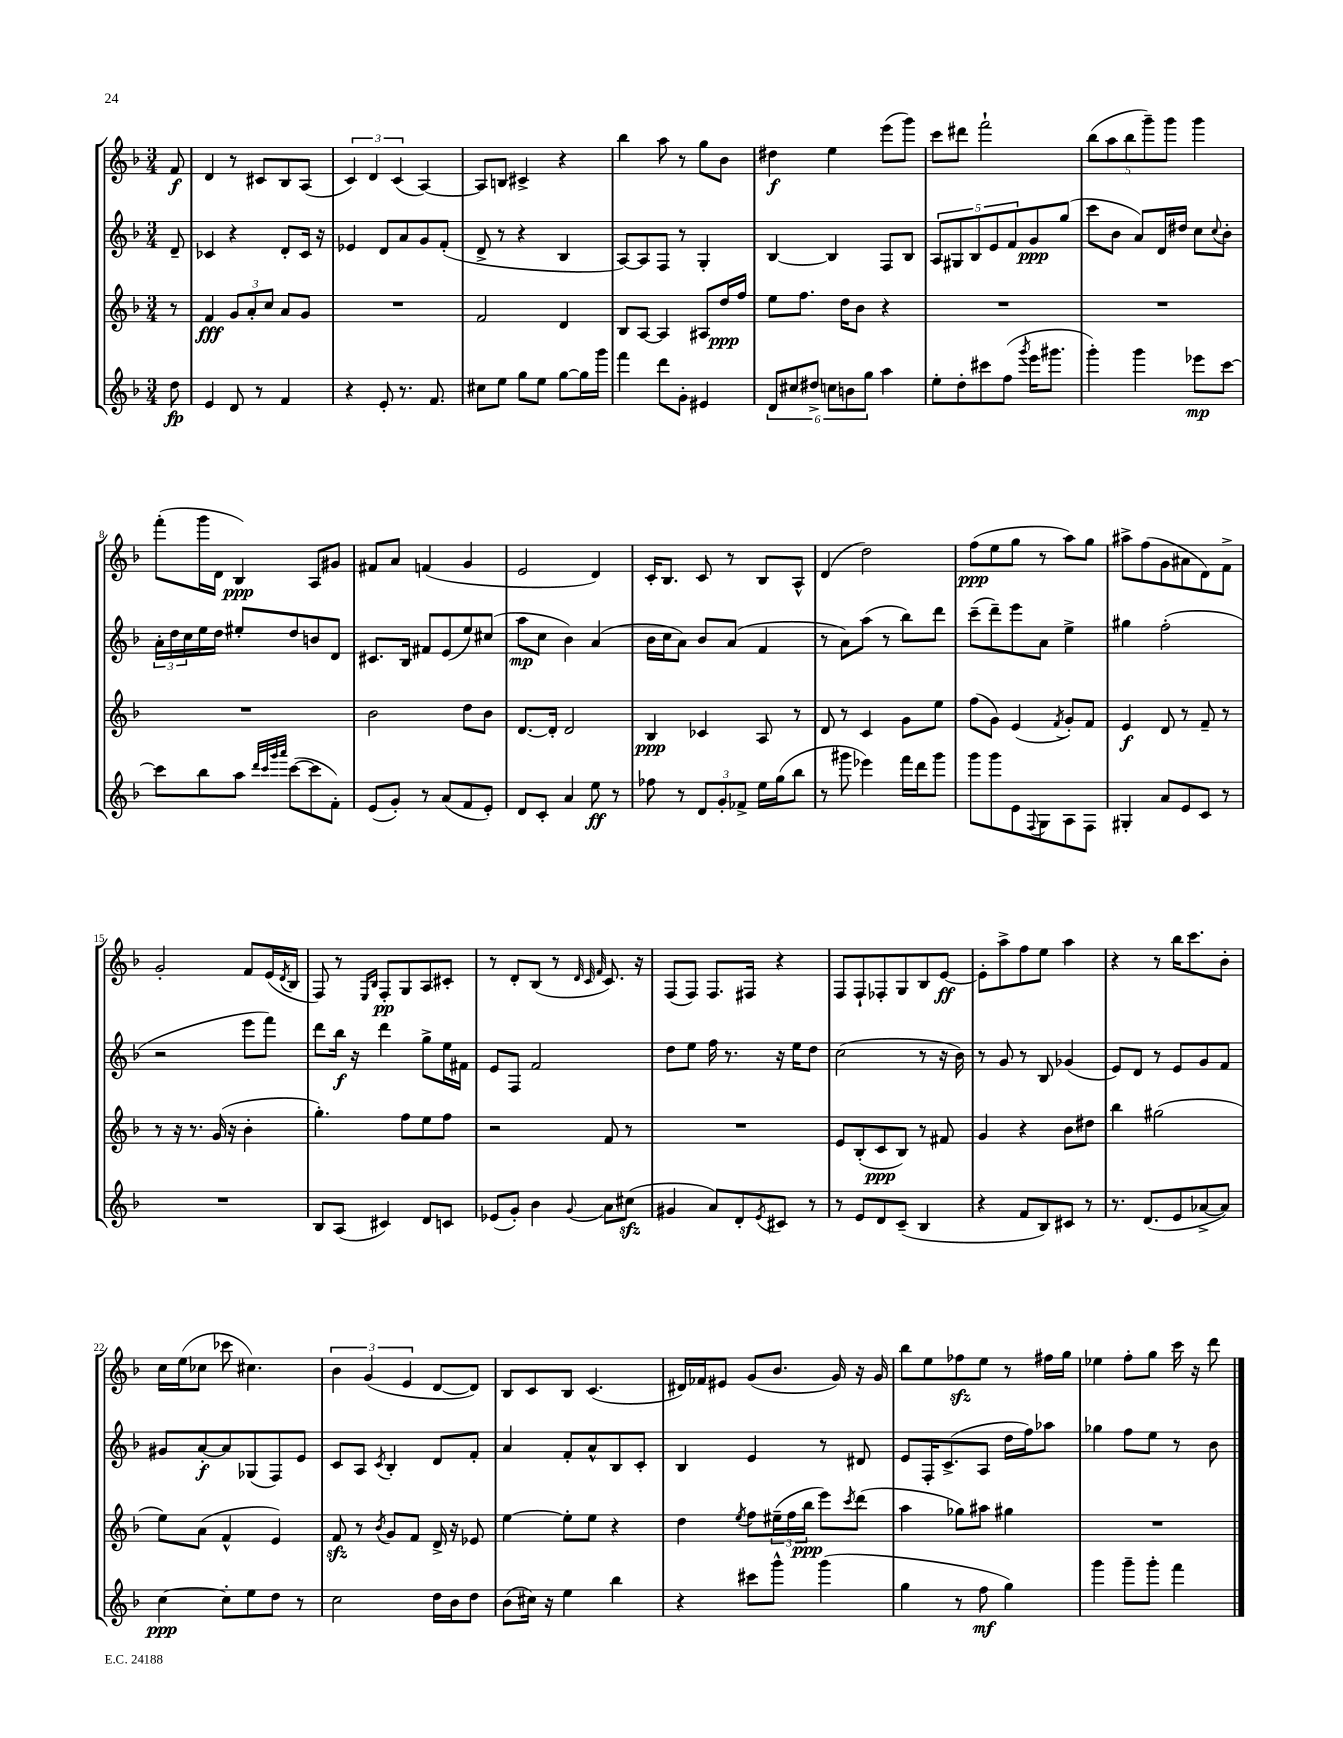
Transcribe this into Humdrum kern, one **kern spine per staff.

**kern	**dynam	**kern	**dynam	**kern	**dynam	**kern	**dynam
*part4	*part4	*part3	*part3	*part2	*part2	*part1	*part1
*staff4	*staff4	*staff3	*staff3	*staff2	*staff2	*staff1	*staff1
*clefG2	*	*clefG2	*	*clefG2	*	*clefG2	*
*k[b-]	*	*k[b-]	*	*k[b-]	*	*k[b-]	*
*M3/4	*	*M3/4	*	*M3/4	*	*M3/4	*
=	=	=	=	=	=	=	=
8dd\	fp	8r	.	8d~/	.	8f/	f
=1	=1	=1	=1	=1	=1	=1	=1
4e/	.	4f/	fff	4c-X/	.	4d/	.
8d/	.	12g/L	.	4r	.	8r	.
.	.	12a'/	.	.	.	.	.
8r	.	.	.	.	.	8c#X/L	.
.	.	12cc/J	.	.	.	.	.
4f/	.	8a/L	.	8d'/L	.	8B-/	.
.	.	8g/J	.	16c-/Jk	.	(8A/J	.
.	.	.	.	16r	.	.	.
=2	=2	=2	=2	=2	=2	=2	=2
4r	.	2.r	.	4e-X/	.	6c/)	.
.	.	.	.	.	.	6d/	.
8e'/	.	.	.	8d/L	.	.	.
.	.	.	.	.	.	(6c/	.
8.r	.	.	.	8a/	.	.	.
.	.	.	.	8g/	.	[4A/)	.
8.f/	.	.	.	.	.	.	.
.	.	.	.	(8f'/J	.	.	.
=3	=3	=3	=3	=3	=3	=3	=3
8cc#X\L	.	2f/	.	8d^/	.	8A/L]	.
8ee\J	.	.	.	8r	.	8Bn/J	.
8gg\L	.	.	.	4r	.	4c#X^/	.
8ee\J	.	.	.	.	.	.	.
[8gg\L	.	4d/	.	4B-/	.	4r	.
16gg\L]	.	.	.	.	.	.	.
16ggg\JJ	.	.	.	.	.	.	.
=4	=4	=4	=4	=4	=4	=4	=4
4fff\	.	8B-/L	.	[8A/L)	.	4bb-\	.
.	.	[8A/J	.	8A/]	.	.	.
8ddd\L	.	4A/]	.	8F/J	.	8aa\	.
8g'\J	.	.	.	8r	.	8r	.
4e#X/	.	8A#X/L	.	4G'/	.	8gg\L	.
.	.	16dd/L	ppp	.	.	8b-\J	.
.	.	16ff/JJ	.	.	.	.	.
=5	=5	=5	=5	=5	=5	=5	=5
12d/L	.	8ee\L	.	[4B-/	.	4dd#X\	f
12cc#X/	.	.	.	.	.	.	.
.	.	8.ff\J	.	.	.	.	.
12dd#X^/J	.	.	.	.	.	.	.
12ccn\L	.	.	.	4B-/]	.	4ee\	.
.	.	16dd\KL	.	.	.	.	.
12bn\	.	.	.	.	.	.	.
.	.	8b-\J	.	.	.	.	.
12gg\J	.	.	.	.	.	.	.
4aa\	.	4r	.	8F/L	.	(8eee\L	.
.	.	.	.	8B-/J	.	8ggg\J)	.
=6	=6	=6	=6	=6	=6	=6	=6
8ee'\L	.	2.r	.	10A/L	.	8ccc\L	.
.	.	.	.	10G#X/	.	.	.
8dd'\	.	.	.	.	.	8ddd#X\J	.
.	.	.	.	10B-/	.	.	.
8ccc#X\	.	.	.	.	.	2fff`\	.
.	.	.	.	10e/	.	.	.
(8ff\J	.	.	.	.	.	.	.
.	.	.	.	10f/	.	.	.
8qggg/	.	.	.	.	.	.	.
16eee\KL	.	.	.	8g/	ppp	.	.
8.ggg#X\J	.	.	.	.	.	.	.
.	.	.	.	(8gg/J	.	.	.
=7	=7	=7	=7	=7	=7	=7	=7
4ggg'\)	.	2.r	.	8ccc\L	.	(10bb-\L	.
.	.	.	.	.	.	10aa\	.
.	.	.	.	8b-\J	.	.	.
.	.	.	.	.	.	10bb-\	.
4ggg\	.	.	.	8a/L)	.	.	.
.	.	.	.	.	.	10ggg~\)	.
.	.	.	.	16d/L	.	.	.
.	.	.	.	.	.	10ggg\J	.
.	.	.	.	16dd#X/JJ	.	.	.
8eee-X\L	mp	.	.	8cc\L	.	4ggg\	.
.	.	.	.	8qqcc/	.	.	.
[8ccc\J	.	.	.	8b-'\J	.	.	.
!!LO:LB:g=z
=8	=8	=8	=8	=8	=8	=8	=8
8ccc\L]	.	2.r	.	24a'\LL	.	(8fff'\L	.
.	.	.	.	24dd\	.	.	.
.	.	.	.	24cc\	.	.	.
8bb-\	.	.	.	16ee\	.	16ggg\L	.
.	.	.	.	16dd\JJ	.	16d\JJ	.
8aa\J	.	.	.	8ee#X'/L	.	4B-/)	ppp
32qqddd/LLL	.	.	.	.	.	.	.
32qqccc/	.	.	.	.	.	.	.
32qqggg/	.	.	.	.	.	.	.
32qqaaa/JJJ	.	.	.	.	.	.	.
([8ccc\L	.	.	.	8dd/	.	.	.
8ccc\]	.	.	.	8bn/	.	8A/L	.
8f'\J)	.	.	.	8d/J	.	8g#X/J	.
=9	=9	=9	=9	=9	=9	=9	=9
(8e/L	.	2b-\	.	8.c#X/L	.	8f#X/L	.
8g'/J)	.	.	.	.	.	8a/J	.
.	.	.	.	16B-/Jk	.	.	.
8r	.	.	.	8f#X/L	.	(4fn/	.
(8a/L	.	.	.	(8e/	.	.	.
8f/	.	8dd\L	.	8ee/)	.	4g/	.
8e'/J)	.	8b-\J	.	(8cc#X/J	.	.	.
=10	=10	=10	=10	=10	=10	=10	=10
8d/L	.	[8.d/L	.	8aa\L	mp	2e/	.
8c'/J	.	.	.	8cc\J	.	.	.
.	.	16d'/Jk]	.	.	.	.	.
4a/	.	2d/	.	4b-\)	.	.	.
8ee\	ff	.	.	(4a/	.	4d/)	.
8r	.	.	.	.	.	.	.
=11	=11	=11	=11	=11	=11	=11	=11
8ff-X\	.	4B-/	ppp	16b-\LL	.	16c'/KL	.
.	.	.	.	16cc\J	.	8.B-/J	.
8r	.	.	.	8a\J)	.	.	.
12d/L	.	4c-X/	.	8b-/L	.	8c/	.
12g'/	.	.	.	.	.	.	.
.	.	.	.	(8a/J	.	8r	.
12f-X^/J	.	.	.	.	.	.	.
16ee\LL	.	8A/	.	4f/	.	8B-/L	.
(16gg\J	.	.	.	.	.	.	.
8bb-\J	.	8r	.	.	.	8A^^/J	.
=12	=12	=12	=12	=12	=12	=12	=12
8r	.	8d/	.	8r	.	(4d/	.
8ggg#X\	.	8r	.	8a\L)	.	.	.
4eee-X\)	.	4c/	.	(8aa\J	.	2dd\)	.
.	.	.	.	8r	.	.	.
16fff\LL	.	8g\L	.	8bb-\L)	.	.	.
16ddd\J	.	.	.	.	.	.	.
8ggg#\J	.	8ee\J	.	8ddd\J	.	.	.
=13	=13	=13	=13	=13	=13	=13	=13
8ggg\L	.	(8ff\L	.	(8ccc~\L	.	(8ff\L	ppp
8ggg\	.	8g\J)	.	8ddd~\)	.	8ee\	.
8e\	.	(4e/	.	8eee\	.	8gg\J	.
8qqF/	.	.	.	.	.	.	.
8G\	.	.	.	8a\J	.	8r	.
.	.	8qf/	.	.	.	.	.
8A\	.	8g'/L)	.	4ee^\	.	8aa\L)	.
8F\J	.	8f/J	.	.	.	8gg\J	.
=14	=14	=14	=14	=14	=14	=14	=14
4G#X'/	.	4e/	f	4gg#X\	.	8aa#X^\L	.
.	.	.	.	.	.	(8ff\	.
8a/L	.	8d/	.	(2ff'\	.	8g\	.
8e/	.	8r	.	.	.	8a#X\	.
8c/J	.	8f~/	.	.	.	8d\)	.
8r	.	8r	.	.	.	8f^\J	.
!!LO:LB:g=z
=15	=15	=15	=15	=15	=15	=15	=15
2.r	.	8r	.	2r	.	2g'/	.
.	.	16r	.	.	.	.	.
.	.	8.r	.	.	.	.	.
.	.	(16g/	.	.	.	.	.
.	.	16r	.	.	.	.	.
.	.	4b-'\	.	8eee\L	.	8f/L	.
.	.	.	.	8fff\J)	.	(16e/L	.
.	.	.	.	.	.	8qd/	.
.	.	.	.	.	.	16B-/JJ	.
=16	=16	=16	=16	=16	=16	=16	=16
8B-/L	.	4.gg'\)	.	8ddd\L	.	8F/)	.
(8A/J	.	.	.	16bb-\Jk	f	8r	.
.	.	.	.	16r	.	.	.
.	.	.	.	.	.	16qqE/LL	.
.	.	.	.	.	.	16qqB-/JJ	.
4c#X/)	.	.	.	4ddd\	.	8F'/L	pp
.	.	8ff\L	.	.	.	8G/	.
8d/L	.	8ee\	.	8gg^\L	.	8A/	.
8cn/J	.	8ff\J	.	16ee\L	.	8c#X'/J	.
.	.	.	.	16f#X\JJ	.	.	.
=17	=17	=17	=17	=17	=17	=17	=17
(8e-X/L	.	2r	.	8e/L	.	8r	.
8g'/J)	.	.	.	8F/J	.	8d'/L	.
4b-\	.	.	.	2f/	.	(8B-/J	.
.	.	.	.	.	.	8r	.
.	.	.	.	.	.	32qqd/	.
.	.	.	.	.	.	32qqc/	.
8qqg/	.	.	.	.	.	32qqf/	.
8a\L	.	8f/	.	.	.	8.c/)	.
(8cc#Xzz\J	.	8r	.	.	.	.	.
.	.	.	.	.	.	16r	.
=18	=18	=18	=18	=18	=18	=18	=18
4g#X/	.	2.r	.	8dd\L	.	(8F/L	.
.	.	.	.	8ee\J	.	8F/J)	.
8a/L)	.	.	.	16ff\	.	8.F/L	.
.	.	.	.	8.r	.	.	.
8d'/	.	.	.	.	.	.	.
.	.	.	.	.	.	16F#X/Jk	.
8qe/	.	.	.	.	.	.	.
8c#X/J	.	.	.	16r	.	4r	.
.	.	.	.	16ee\KL	.	.	.
8r	.	.	.	8dd\J	.	.	.
=19	=19	=19	=19	=19	=19	=19	=19
8r	.	8e/L	.	(2cc\	.	8F/L	.
8e/L	.	(8B-'/	.	.	.	8F`/	.
8d/	.	8c/	ppp	.	.	8F-X'/	.
(8c~/J	.	8B-/J)	.	.	.	8G/	.
4B-/	.	8r	.	8r	.	8B-/	.
.	.	8f#X/	.	16r	.	[8e/J	ff
.	.	.	.	16b-\)	.	.	.
=20	=20	=20	=20	=20	=20	=20	=20
4r	.	4g/	.	8r	.	8e'\L]	.
.	.	.	.	8g/	.	8aa^\	.
8f/L	.	4r	.	8r	.	8ff\	.
8B-/)	.	.	.	8B-/	.	8ee\J	.
8c#X/J	.	8b-\L	.	(4g-X/	.	4aa\	.
8r	.	8dd#X\J	.	.	.	.	.
=21	=21	=21	=21	=21	=21	=21	=21
8.r	.	4bb-\	.	8e/L)	.	4r	.
.	.	.	.	8d/J	.	.	.
(8.d/L	.	.	.	.	.	.	.
.	.	(2gg#X\	.	8r	.	8r	.
8e/	.	.	.	8e/L	.	16bb-\KL	.
.	.	.	.	.	.	8.ccc\	.
[8a-X^/	.	.	.	8g/	.	.	.
8a-/J])	.	.	.	8f/J	.	8b-'\J	.
!!LO:LB:g=z
=22	=22	=22	=22	=22	=22	=22	=22
[4cc\	ppp	8ee\L)	.	8g#X/L	.	16cc\LL	.
.	.	.	.	.	.	(16ee\J	.
.	.	(8a\J	.	[8a'/	f	8cc-X\J	.
8cc'\L]	.	4f^^/	.	8a/]	.	8ccc-X\	.
8ee\	.	.	.	(8G-X/	.	4.cc#X\)	.
8dd\J	.	4e/)	.	8F/)	.	.	.
8r	.	.	.	8e/J	.	.	.
=23	=23	=23	=23	=23	=23	=23	=23
2cc\	.	8fzz/	.	8c/L	.	6b-\	.
.	.	8r	.	8A/J	.	.	.
.	.	.	.	.	.	(6g/	.
.	.	8qb-/	.	8qc/	.	.	.
.	.	8g/L	.	4B-'/	.	.	.
.	.	.	.	.	.	6e/	.
.	.	8f/J	.	.	.	.	.
16dd\LL	.	16d^/	.	8d/L	.	[8d/L	.
16b-\J	.	16r	.	.	.	.	.
8dd\J	.	8e-X/	.	8f'/J	.	8d/J])	.
=24	=24	=24	=24	=24	=24	=24	=24
(8b-\L	.	[4ee\	.	4a/	.	8B-/L	.
16cc#X\Jk)	.	.	.	.	.	8c/	.
16r	.	.	.	.	.	.	.
4ee\	.	8ee'\L]	.	8f'/L	.	8B-/J	.
.	.	8ee\J	.	8a^^/	.	(4.c/	.
4bb-\	.	4r	.	8B-/	.	.	.
.	.	.	.	8c'/J	.	.	.
=25	=25	=25	=25	=25	=25	=25	=25
4r	.	4dd\	.	4B-/	.	16d#X/LL)	.
.	.	.	.	.	.	16f-X/J	.
.	.	.	.	.	.	8e#X/J	.
.	.	8qee/	.	.	.	.	.
8ccc#X\L	.	8ff\L	.	4e/	.	(8g/L	.
8ggg^^\J	.	(24ee#X~\L	.	.	.	8.b-/J	.
.	.	24ff\	.	.	.	.	.
.	.	24bb-\JJ	ppp	.	.	.	.
(4ggg\	.	8eee\L)	.	8r	.	.	.
.	.	.	.	.	.	16g/)	.
.	.	8qccc/	.	.	.	.	.
.	.	(8ddd\J	.	8d#X/	.	16r	.
.	.	.	.	.	.	16g/	.
=26	=26	=26	=26	=26	=26	=26	=26
4gg\	.	4aa\	.	8e/L	.	8bb-\L	.
.	.	.	.	16F'/K	.	8ee\	.
.	.	.	.	(8.c^/	.	.	.
8r	.	8gg-X\L)	.	.	.	8ff-Xzz\	.
8ff\	mf	8aa#X\J	.	8A/J	.	8ee\J	.
4gg\)	.	4gg#X\	.	16dd\LL	.	8r	.
.	.	.	.	16ff\J)	.	.	.
.	.	.	.	8aa-X\J	.	16ff#X\LL	.
.	.	.	.	.	.	16gg\JJ	.
=27	=27	=27	=27	=27	=27	=27	=27
4ggg\	.	2.r	.	4gg-X\	.	4ee-X\	.
8ggg~\L	.	.	.	8ff\L	.	8ff'\L	.
8ggg'\J	.	.	.	8ee\J	.	8gg\J	.
4fff\	.	.	.	8r	.	16ccc\	.
.	.	.	.	.	.	16r	.
.	.	.	.	8b-\	.	8ddd\	.
==	==	==	==	==	==	==	==
*-	*-	*-	*-	*-	*-	*-	*-
